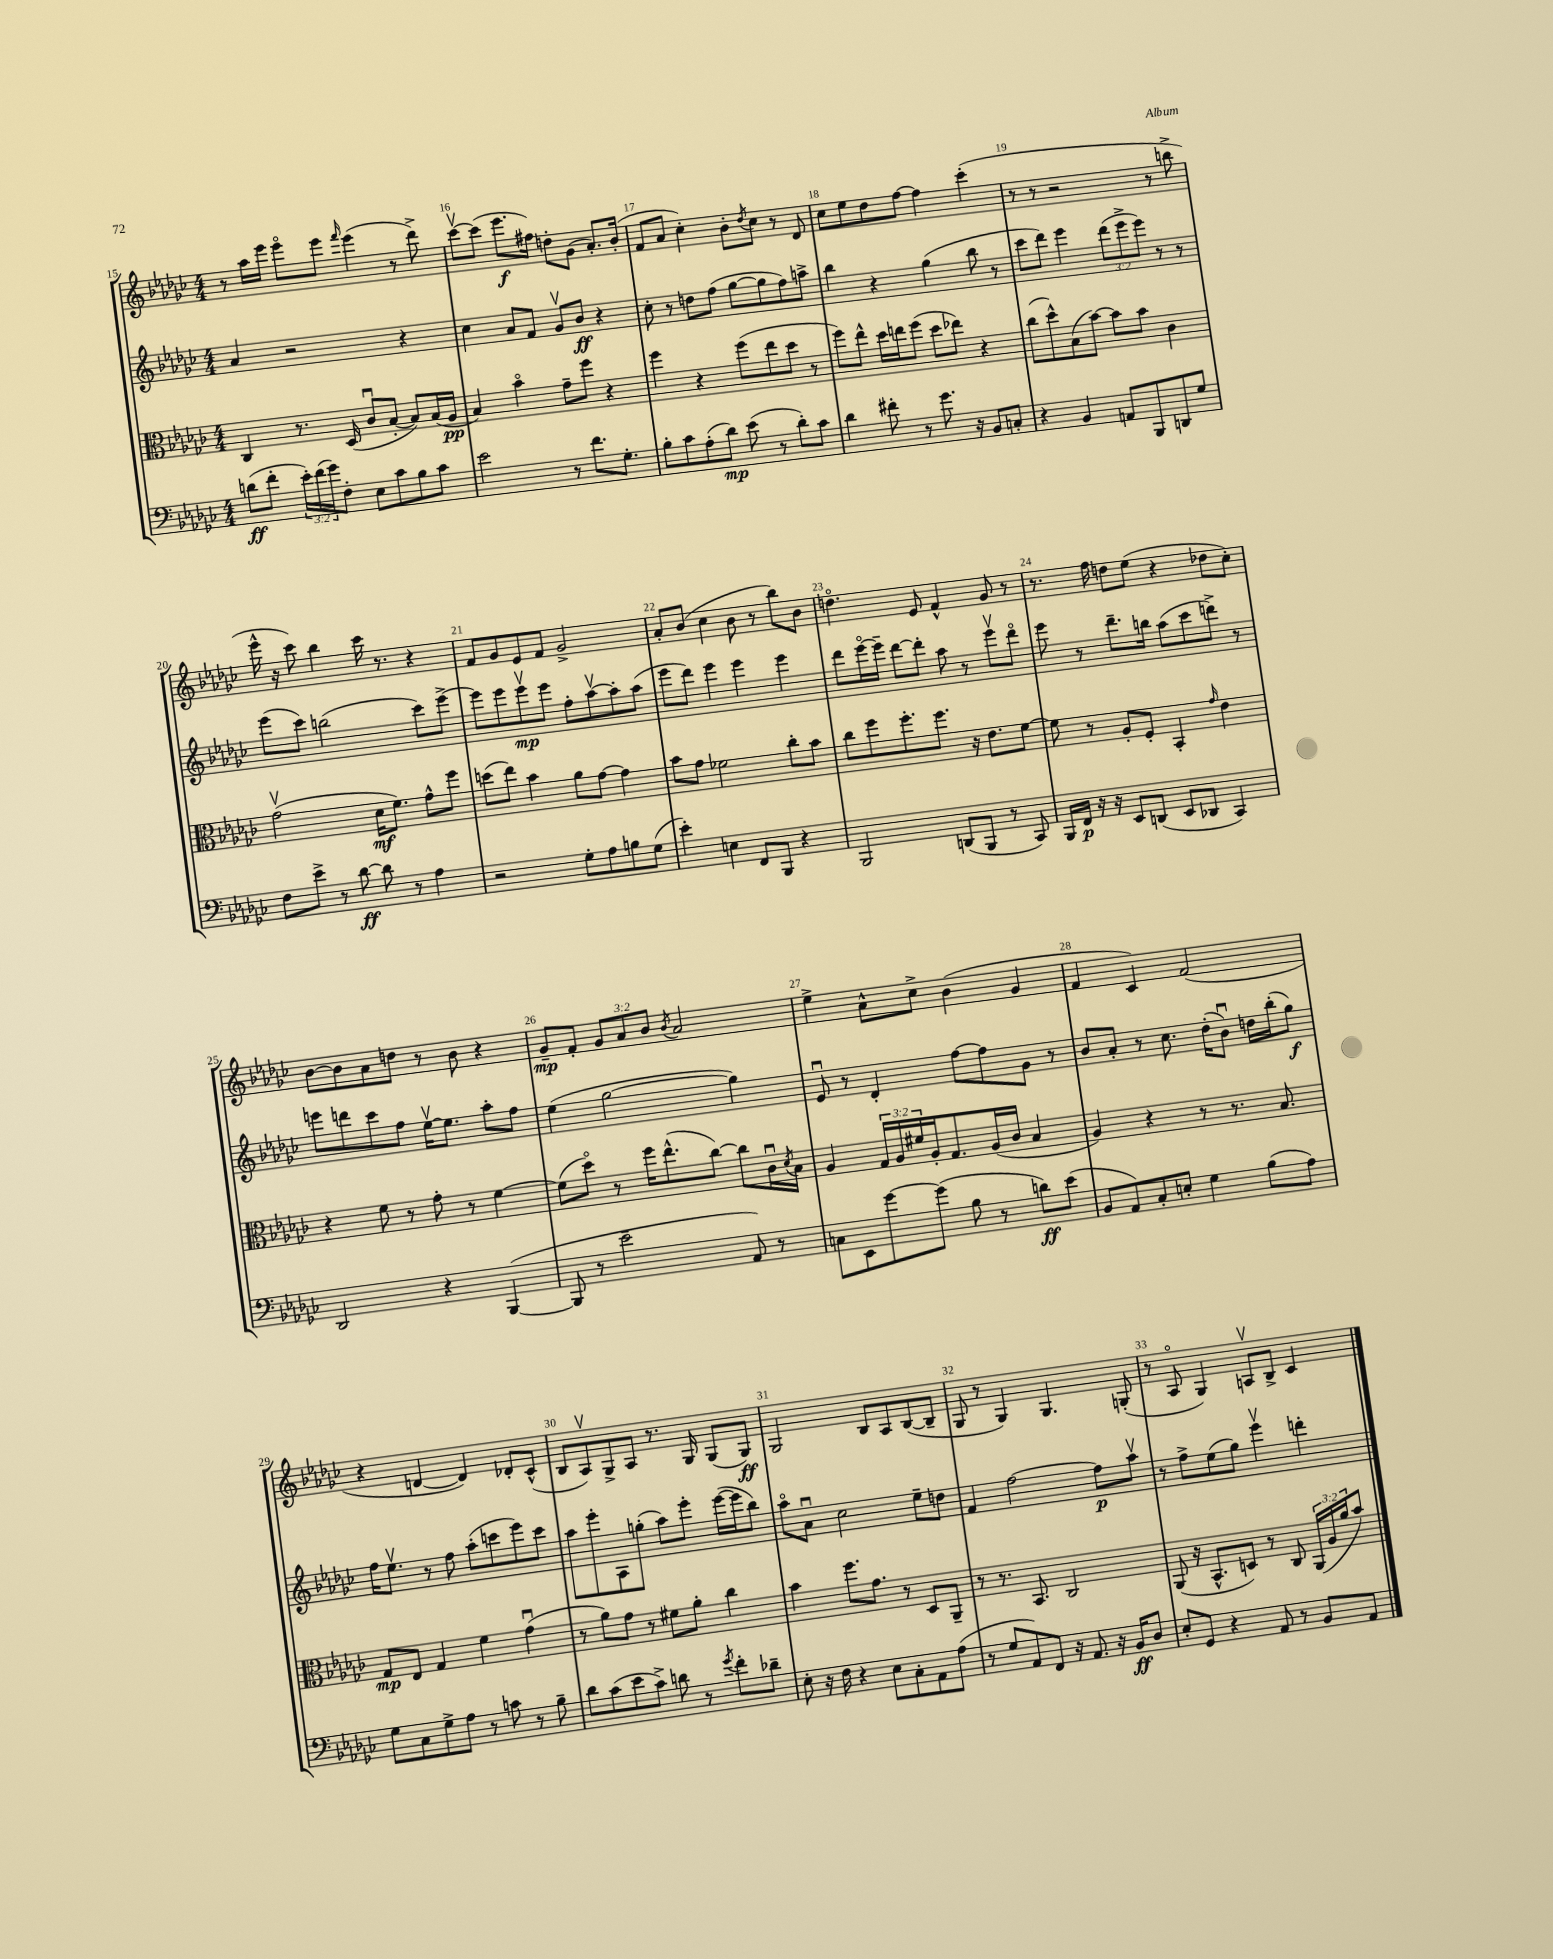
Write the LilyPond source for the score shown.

<<
\new StaffGroup <<
\new Staff = "s0" {
    \clef treble \key ges \major \numericTimeSignature \time 4/4 \override Staff.TupletNumber.text = #tuplet-number::calc-fraction-text
    r8 aes''16 ees'''16 ees'''8\flageolet ees'''8 \grace { f'''16 } ees'''4( r8 des'''8->) |
    ces'''8~\upbow ces'''8( ees'''8.\f fis''16) d''8-. ges'8( aes'8.-.) bes'16-.( |
    f'8 aes'8 ces''4-.) bes'8-. \acciaccatura { des''8 } ces''8 r8 des'8 |
    ces''8 ees''8 des''8 f''8~ f''4 ces'''4-.( |
    r8 r8 r2 r8 b''8-> |
    ees'''16-^ r16 ces'''8) bes''4 ces'''16 r8. r4 |
    f'8 ges'8 ees'8 f'8 ges'2-> |
    aes'8-. bes'8( ces''4 bes'8 r8 bes''8) bes'8 |
    d''4.\flageolet ees'8 f'4-^ ges'8 r8 |
    r8. f''16 d''8 ees''8( r4 des''8 ces''8-.) |
    bes'8~ bes'8 aes'8 d''8 r8 bes'8 r4 |
    ges'8--\mp f'8-. \tuplet 3/2 { ges'8 aes'8 bes'8 } \acciaccatura { bes'8 } aes'2 |
    ees''4-> aes'8-^ ces''8-> bes'4( ges'4 |
    f'4 ces'4) f'2( |
    r4 d'4~ d'4) des'8-. ces'8-^( |
    bes8 aes8\upbow) ges8-> aes8 r8. ges16 ges8( ges8\ff) |
    ges2 bes8 aes8 bes8~( bes8-- |
    ges8 r8 ges4) ges4. g8-.( |
    r8 aes8\flageolet ges4) a8\upbow bes8-> ces'4 \bar "|." |
}
\new Staff = "s1" {
    \clef treble \key ges \major \numericTimeSignature \time 4/4 \override Staff.TupletNumber.text = #tuplet-number::calc-fraction-text
    aes'4 r2 r4 |
    ces''4 aes'8 f'8 ges'8\upbow bes'8\ff r4 |
    ces''8-. r8 d''8 f''8( ges''8~ ges''8 f''8) a''8-> |
    bes''4 r4 ges''4( bes''8 r8 |
    ces'''8 des'''8) ees'''4 \tuplet 3/2 { des'''8( ees'''8-> ees'''8) } r8 r8 |
    ees'''8( ces'''8) b''2( ces'''8) ees'''8~-> |
    ees'''8 ees'''8 ees'''8\upbow\mp ees'''8 f''8-. aes''8~\upbow aes''8-. aes''8( |
    ees'''8 des'''8) ees'''4 ees'''4 ees'''4 |
    des'''8 ees'''16~\flageolet ees'''16-- des'''8~ des'''8-. aes''8 r8 ees'''8\upbow des'''8\flageolet |
    ees'''8 r8 des'''8.-- b''16 aes''8( ces'''8 d'''8->) r8 |
    e'''8 d'''8 ces'''8 f''8 ees''16~\upbow ees''8. aes''8-. f''8 |
    ees''4( ges''2~ ges''4) |
    ees'8\downbow r8 des'4-. f''8~ f''8 ges'8 r8 |
    bes'8 aes'8-. r8 ces''8. des''16-.( bes'8\downbow) d''16 bes''16-.( ges''8\f) |
    f''16 ees''8.\upbow r8 f''8 aes''8-.( c'''8 ees'''8) c'''8 |
    aes''8 ees'''8-. aes8 g''8-.( aes''8) ees'''8-. ees'''16~( ees'''16 bes''8) |
    aes''8\flageolet aes'8\downbow ces''2 ees''8-- d''8 |
    f'4 f''2~ f''8\p aes''8\upbow |
    r8 f''8-> ees''8( ges''8) ees'''4\upbow d'''4-. \bar "|." |
}
\new Staff = "s2" {
    \clef alto \key ges \major \numericTimeSignature \time 4/4 \override Staff.TupletNumber.text = #tuplet-number::calc-fraction-text
    ces4 r8. des16( ces'8\downbow bes8~-. bes8) bes16( aes16\pp |
    bes4) bes'4\flageolet ges'8-- f''8 r4 |
    f''4 r4 f''8( ees''8 des''8 r8 |
    f''8) ees''8-^ des''16 e''16 f''8( des''8 ees''8) r4 |
    ces''8( des''8-^) bes8( bes'8~) bes'8 bes'8 ces'4 |
    ges'2\upbow( des'16\mf f'8.) ges'8-^ f''8 |
    d''8( ees''8) bes'4 aes'8 ges'8~ ges'4 |
    bes'8 ges'8 fes'2 ces''8-. bes'8 |
    ces''8 f''8 f''8.-. f''8. r16 ees'8. f'8~ |
    f'8 r8 aes8-. f8-. bes,4-. \grace { ges'16 } ees'4 |
    r4 f'8 r8 ges'8-. r8 f'4~ |
    f'8( des''8\flageolet) r8 f''16 ees''8.-^( ces''8~) ces''8 ces'16\downbow \acciaccatura { des'8 } bes16 |
    aes4 \tuplet 3/2 { ges16 aes16 fis'16 } aes16-. ges8. aes16( ces'16 bes4 |
    aes4) r4 r8 r8. bes8. |
    ges8\mp ees8 ges4 f'4 ges'4\downbow( |
    r8 aes'8) ges'8 r8 fis'8 aes'8-. ces''4 |
    bes'4 f''8. ges'8. r8 des8 aes,8-- |
    r8 r8. bes,8. ces2 |
    aes,8( r16 bes,8.-^ d8) r8 ces8 \tuplet 3/2 { aes,16( aes16 aes'16 } bes'8) \bar "|." |
}
\new Staff = "s3" {
    \clef bass \key ges \major \numericTimeSignature \time 4/4 \override Staff.TupletNumber.text = #tuplet-number::calc-fraction-text
    d'8\ff( f'8-. \tuplet 3/2 { ees'16-.) f'16( ges'16) } f8-. ees8 ces'8 bes8 ces'8 |
    ees'2 r8 f'8. ges8.-. |
    bes8-. ces'8 aes8-.( des'8\mp) ees'8( r8 des'8-.) ces'8 |
    des'4 fis'8-. r8 ges'8. r16 bes,8 c8-. |
    r4 bes,4 a,8 bes,,8 d,8 ges8 |
    f8 ees'8-> r8 des'8~\ff des'8 r8 aes4 |
    r2 ges8-. aes8 b8 ges8( |
    ees'4-.) e4 f,8 bes,,8 r4 |
    bes,,2 d,8( bes,,8 r8 ces,8) |
    bes,,16 f,16\p r16 r16 ees,8 d,8( ees,8 des,8 ces,4) |
    des,2 r4 bes,,4~( |
    bes,,8 r8 ees'2-- aes,8) r8 |
    c8 ees,8 ges'8~ ges'8( bes8 r8 d'8\ff) ees'8( |
    bes,8 aes,8) ces8-. e8-. ges4 bes8( aes8) |
    ges8 ces8 ges8-> aes8 r8 c'8 r8 bes8-- |
    des'8 ces'8( ees'8 ces'8->) d'8 r8 \acciaccatura { ges'8 } f'8-. des'8-- |
    ees8-. r16 f16 r4 ees8 ces8-. aes,8 aes8( |
    r8 ges8 aes,8) f,8 r16 aes,8. r16 bes,16\ff des8 |
    ees8-. ges,8 r4 aes,8 r8 bes,8 aes,8 \bar "|." |
}
>>
>>
\layout { \context { \Score currentBarNumber = #15 \override BarNumber.break-visibility = ##(#f #t #t) barNumberVisibility = #all-bar-numbers-visible } }
